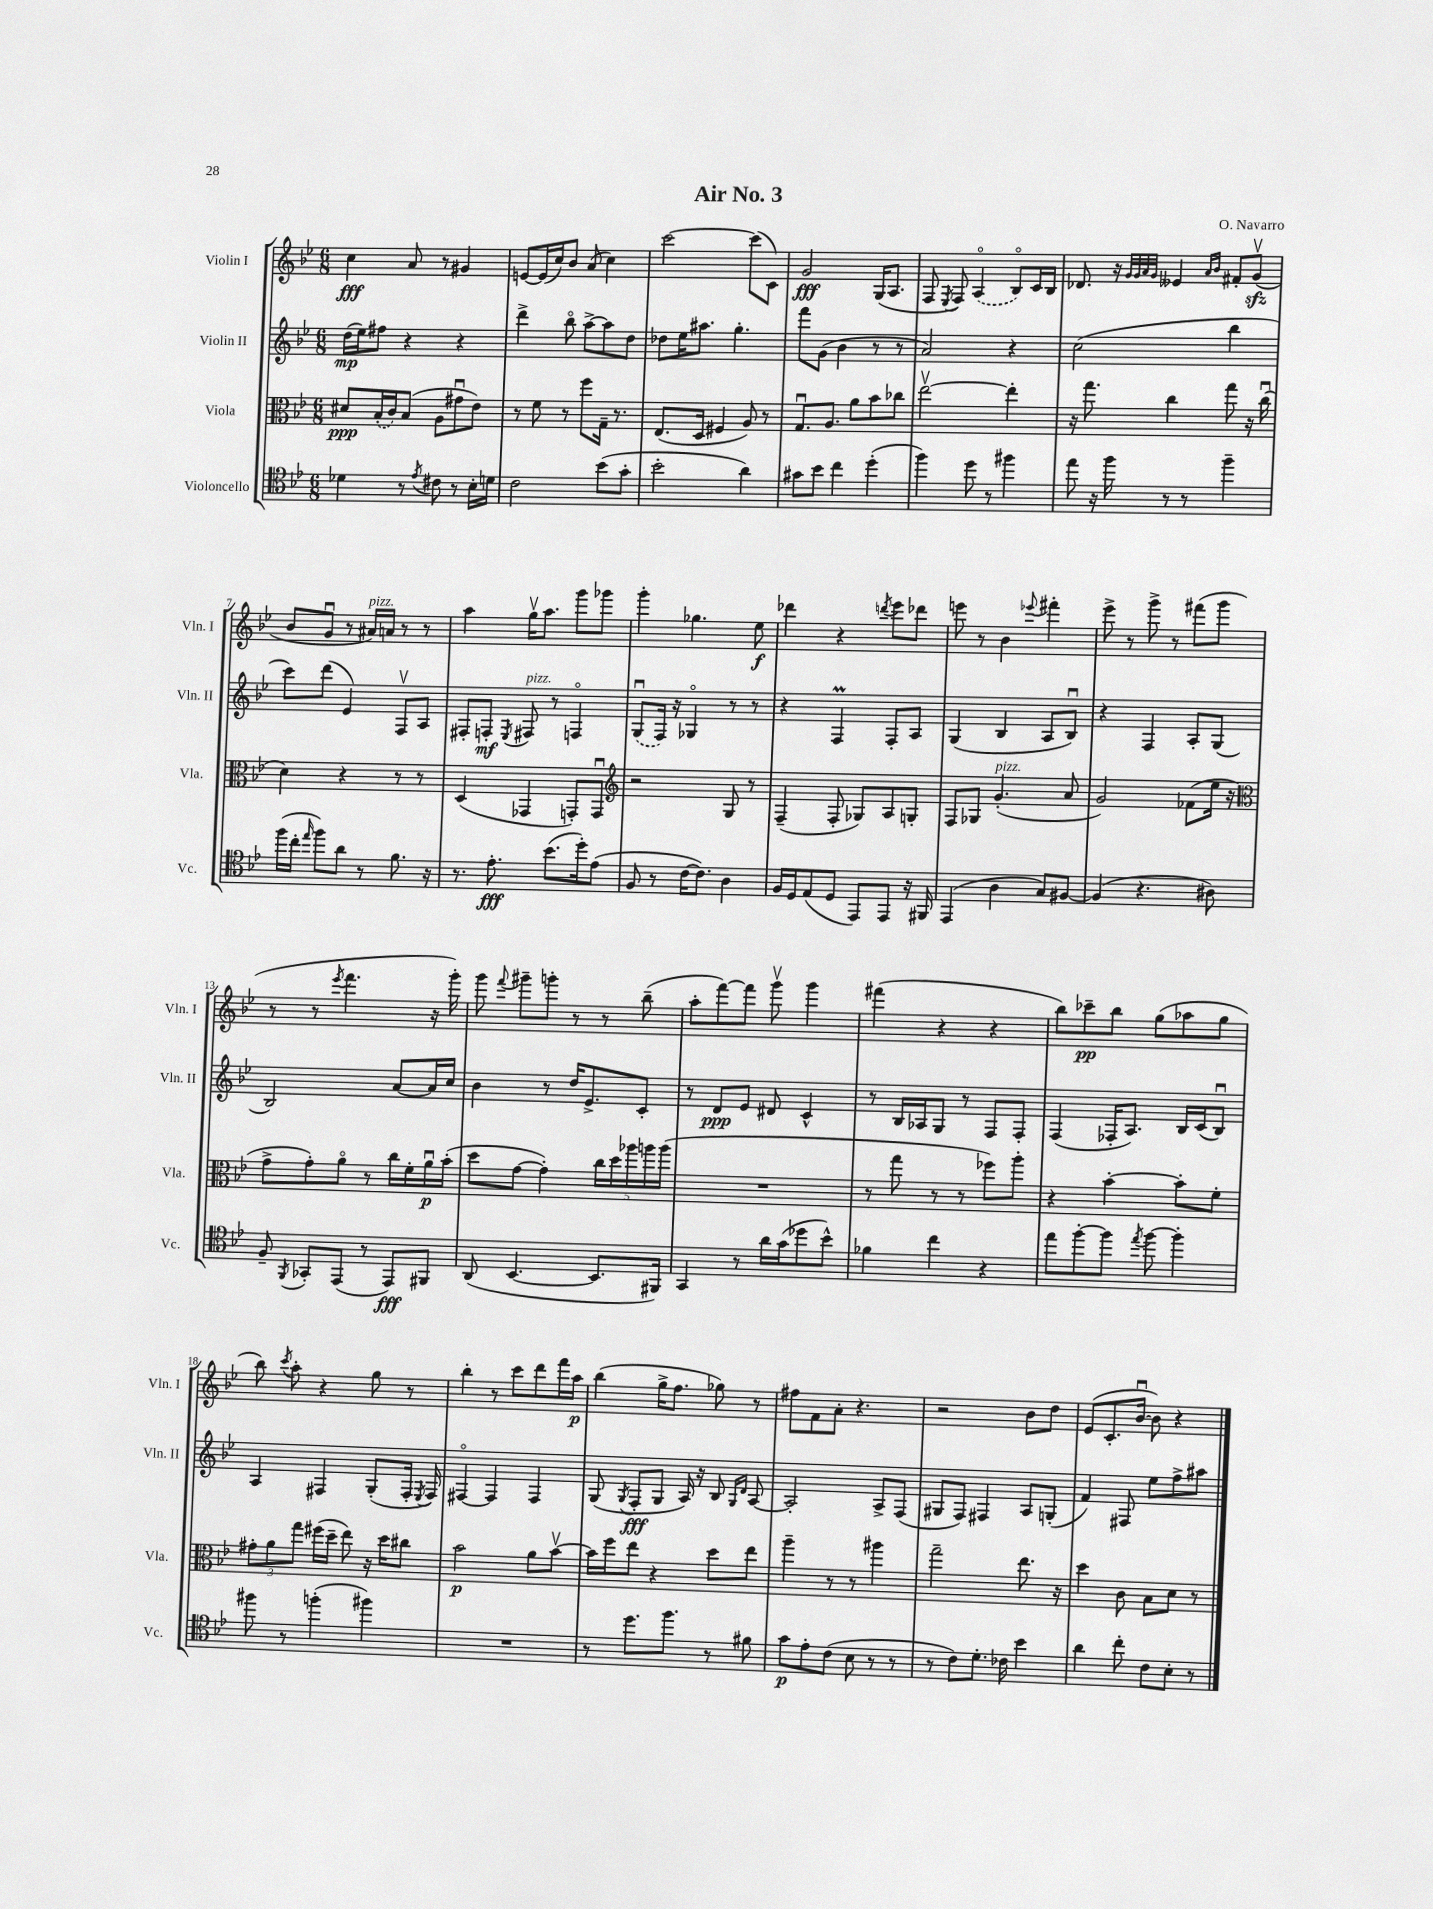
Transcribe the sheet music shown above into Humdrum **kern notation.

**kern	**dynam	**kern	**dynam	**kern	**dynam	**kern	**dynam
*part4	*part4	*part3	*part3	*part2	*part2	*part1	*part1
*staff4	*staff4	*staff3	*staff3	*staff2	*staff2	*staff1	*staff1
*I"Violoncello	*	*I"Viola	*	*I"Violin II	*	*I"Violin I	*
*I'Vc.	*	*I'Vla.	*	*I'Vln. II	*	*I'Vln. I	*
*clefC4	*	*clefC3	*	*clefG2	*	*clefG2	*
*k[b-e-]	*	*k[b-e-]	*	*k[b-e-]	*	*k[b-e-]	*
*M6/8	*	*M6/8	*	*M6/8	*	*M6/8	*
=1	=1	=1	=1	=1	=1	=1	=1
4d-X\	.	8d#X/L	ppp	(16dd\LL	mp	4cc\	fff
.	.	.	.	16ee-\J)	.	.	.
.	.	(16B-'/L	.	8ff#X\J	.	.	.
.	.	16c/J)	.	.	.	.	.
8r	.	(8B-/J	.	4r	.	8a/	.
8qe-/	.	.	.	.	.	.	.
8c#X\	.	8A\L	.	.	.	8r	.
8r	.	8g#Xu\	.	4r	.	4g#X/	.
16B-'\LL	.	8e-\J)	.	.	.	.	.
16dn\JJ	.	.	.	.	.	.	.
=2	=2	=2	=2	=2	=2	=2	=2
2c\	.	8r	.	4ddd^\	.	[8en/L	.
.	.	8f\	.	.	.	(16e/L]	.
.	.	.	.	.	.	16cc/J)	.
.	.	8r	.	8bb-\	.	8b-/J	.
.	.	8ff\L	.	[8aa^\L	.	(8a/	.
(8b-\L	.	16G~\Jk	.	8aa\]	.	4cc\)	.
.	.	8.r	.	.	.	.	.
8g'\J	.	.	.	8dd\J	.	.	.
=3	=3	=3	=3	=3	=3	=3	=3
2b-'\	.	(8.E-/L	.	8dd-X\L	.	[2ccc\	.
.	.	.	.	16ee-\K	.	.	.
.	.	16D/Jk	.	8.aa#X\J	.	.	.
.	.	4F#X/	.	.	.	.	.
.	.	.	.	4.gg'\	.	.	.
4a\)	.	8A/)	.	.	.	(8ccc\L]	.
.	.	8r	.	.	.	8c\J)	.
=4	=4	=4	=4	=4	=4	=4	=4
8g#X\L	.	8.Gu/L	.	8fff\L	.	2g/	fff
8b-\J	.	.	.	(8g\J	.	.	.
.	.	8.A/J	.	.	.	.	.
4cc\	.	.	.	4b-\	.	.	.
.	.	8a\L	.	.	.	.	.
(4dd'\	.	8b-\	.	8r	.	(16G/KL	.
.	.	.	.	.	.	8.A/J	.
.	.	8cc-X\J	.	8r	.	.	.
=5	=5	=5	=5	=5	=5	=5	=5
4ff\)	.	[2ee-v\	.	2a/)	.	8F/	.
.	.	.	.	.	.	8qE-/	.
.	.	.	.	.	.	8F/)	.
8dd\	.	.	.	.	.	(4A/	.
8r	.	.	.	.	.	.	.
4ff#X\	.	4ee-'\]	.	4r	.	8B-/L)	.
.	.	.	.	.	.	16c/L	.
.	.	.	.	.	.	16B-/JJ	.
=6	=6	=6	=6	=6	=6	=6	=6
8ee-\	.	16r	.	(2cc\	.	8.d-X/	.
.	.	8.gg\	.	.	.	.	.
16r	.	.	.	.	.	.	.
16ff\	.	.	.	.	.	16r	.
.	.	.	.	.	.	32qqg/LLL	.
.	.	.	.	.	.	32qqg/	.
.	.	.	.	.	.	32qqa/	.
.	.	.	.	.	.	32qqg/JJJ	.
8r	.	4cc\	.	.	.	4e--X/	.
8r	.	.	.	.	.	.	.
.	.	.	.	.	.	16qqa/LL	.
.	.	.	.	.	.	16qqb-/JJ	.
4ff~\	.	8gg\	.	4bb-\	.	8f#X'/L	.
.	.	16r	.	.	.	(8gzzv/J	.
.	.	(16ccu\	.	.	.	.	.
!!LO:LB:g=z
=7	=7	=7	=7	=7	=7	=7	=7
(16ff\LL	.	4d\)	.	8ccc\L)	.	8b-/L	.
16cc'\JJ	.	.	.	.	.	.	.
16qqee-/	.	.	.	.	.	.	.
8ff\L)	.	.	.	(8ddd\J	.	8gu/J	.
8a\J	.	4r	.	4e-/)	.	8r	.
!	!	!	!	!	!	!LO:TX:a:i:t=pizz.	!
8r	.	.	.	.	.	16a#X/LL)	.
.	.	.	.	.	.	16an/JJ	.
8.f\	.	8r	.	8Fv/L	.	8r	.
.	.	8r	.	8A/J	.	8r	.
16r	.	.	.	.	.	.	.
=8	=8	=8	=8	=8	=8	=8	=8
8.r	.	(4D/	.	8F#X'/L	.	4aa\	.
.	.	.	.	8Fn'/J	mf	.	.
8.e-'\	fff	.	.	.	.	.	.
.	.	.	.	8qE-/	.	.	.
!	!	!	!	!LO:TX:a:i:t=pizz.	!	!	!
.	.	4GG-X/	.	8F#X/	.	16ggv\KL	.
.	.	.	.	.	.	8.aa\J	.
(8.b-\L	.	.	.	8r	.	.	.
.	.	8GGn'/L)	.	4Fn/	.	8ggg\L	.
16dd'\k)	.	.	.	.	.	.	.
(8e-\J	.	8GGu/J	.	.	.	8ggg-X\J	.
=9	=9	=9	=9	=9	=9	=9	=9
*	*	*clefG2	*	*	*	*	*
8F/	.	2r	.	(8Gu/L	.	4ggg'\	.
8r	.	.	.	16F/Jk)	.	.	.
.	.	.	.	16r	.	.	.
[16c\KL	.	.	.	4G-X/	.	4.gg-X\	.
8.c\J])	.	.	.	.	.	.	.
4A\	.	8G/	.	8r	.	.	.
.	.	8r	.	8r	.	8ee-\	f
=10	=10	=10	=10	=10	=10	=10	=10
16F/LL	.	(4F~/	.	4r	.	4ddd-X\	.
16D/J	.	.	.	.	.	.	.
(8E-/	.	.	.	.	.	.	.
8D/J	.	8F'/	.	4FM/	.	4r	.
8EE-/L)	.	8G-X/L)	.	.	.	.	.
.	.	.	.	.	.	8qdddn/	.
8EE-/J	.	8A/	.	8F'/L	.	8eee-\L	.
16r	.	8Gn'/J	.	8A/J	.	8ddd-X\J	.
16FF#X/	.	.	.	.	.	.	.
=11	=11	=11	=11	=11	=11	=11	=11
(4EE-/	.	8F/L	.	(4G/	.	8eeen\	.
.	.	8G-X/J	.	.	.	8r	.
!	!	!LO:TX:a:i:t=pizz.	!	!	!	!	!
4A\	.	(4.g'/	.	4B-/	.	4b-\	.
.	.	.	.	.	.	8qqeee-X/	.
8G/L)	.	.	.	8A/L	.	4fff#X'\	.
[8F#X/J	.	8a/	.	8B-u/J)	.	.	.
=12	=12	=12	=12	=12	=12	=12	=12
(4F#/]	.	2g/)	.	4r	.	8eee-^\	.
.	.	.	.	.	.	8r	.
4.r	.	.	.	4F/	.	8ggg^\	.
.	.	.	.	.	.	8r	.
.	.	(8f-X\L	.	8A'/L	.	(8fff#X\L	.
8A#X\)	.	16ee-\Jk	.	(8G/J	.	8ggg\J	.
.	.	16r	.	.	.	.	.
!!LO:LB:g=z
=13	=13	=13	=13	=13	=13	=13	=13
*	*	*clefC3	*	*	*	*	*
8F~/	.	8g^\L	.	2B-/)	.	8r	.
8qFF/	.	.	.	.	.	.	.
8GG-X'/L	.	8g'\)	.	.	.	8r	.
.	.	.	.	.	.	8qeee-/	.
(8EE-/J	.	8a\J	.	.	.	4.fff\	.
8r	.	8r	.	.	.	.	.
8EE-/L)	fff	16cc\LL	.	[8a/L	.	.	.
.	.	16f'\	.	.	.	.	.
8FF#X/J	.	16au\	p	16a/L]	.	16r	.
.	.	(16b-'\JJ	.	16cc/JJ	.	16ggg'\)	.
=14	=14	=14	=14	=14	=14	=14	=14
(8AA/	.	8dd\L	.	4b-\	.	8ggg\	.
.	.	.	.	.	.	8qqfff/	.
[4.BB-/	.	[8g\J	.	.	.	8ggg#X~\L	.
.	.	4g'\])	.	8r	.	8gggn'\J	.
.	.	.	.	16dd/KL	.	8r	.
.	.	.	.	8.e-^/	.	.	.
8.BB-/L]	.	20cc\LL	.	.	.	8r	.
.	.	20dd\	.	.	.	.	.
.	.	20aa-X\	.	.	.	.	.
.	.	.	.	8c'/J	.	(8bb-~\	.
.	.	20aan\	.	.	.	.	.
16FF#X/Jk)	.	.	.	.	.	.	.
.	.	(20aa\JJ	.	.	.	.	.
=15	=15	=15	=15	=15	=15	=15	=15
4GG/	.	2.r	.	8r	.	8aa'\L	.
.	.	.	.	8d/L	ppp	[8fff\)	.
8r	.	.	.	8e-/J	.	8fff\J]	.
16a\LL	.	.	.	8d#X/	.	8gggv\	.
(16g\J	.	.	.	.	.	.	.
8dd-X\	.	.	.	4c^^/	.	4ggg\	.
8b-^^\J)	.	.	.	.	.	.	.
=16	=16	=16	=16	=16	=16	=16	=16
4f-X\	.	8r	.	8r	.	(4fff#X\	.
.	.	8gg\	.	16B-/LL	.	.	.
.	.	.	.	16A-X/J	.	.	.
4cc\	.	8r	.	8G/J	.	4r	.
.	.	8r	.	8r	.	.	.
4r	.	8ff-X\L)	.	8F/L	.	4r	.
.	.	8aa'\J	.	8F'/J	.	.	.
=17	=17	=17	=17	=17	=17	=17	=17
8ee-\L	.	4r	.	(4F/	.	8bb-\L)	.
[8ff'\	.	.	.	.	.	8ccc-X~\	pp
8ff\J]	.	[4b-'\	.	16F-X'/KL	.	8bb-\J	.
.	.	.	.	8.A/J)	.	.	.
8qee-/	.	.	.	.	.	.	.
[8ff\	.	.	.	.	.	(8gg\L	.
4ff'\]	.	8b-'\L]	.	16B-/LL	.	8aa-X\	.
.	.	.	.	(16c/J	.	.	.
.	.	8f'\J	.	8B-u/J)	.	8gg\J	.
!!LO:LB:g=z
=18	=18	=18	=18	=18	=18	=18	=18
8ff#X\	.	12g#X'\L	.	4A/	.	8bb-\)	.
.	.	12a\	.	.	.	.	.
.	.	.	.	.	.	8qccc/	.
8r	.	.	.	.	.	8aa'\	.
.	.	12gg\J	.	.	.	.	.
(4ffn'\	.	(16ff#X\LL	.	4F#X/	.	4r	.
.	.	16dd~\JJ	.	.	.	.	.
.	.	8ee-\)	.	.	.	.	.
4ff#X\)	.	16r	.	(8G'/L	.	8gg\	.
.	.	16dd\KL	.	.	.	.	.
.	.	8cc#X\J	.	16F#'/Jk	.	8r	.
.	.	.	.	8qE-/	.	.	.
.	.	.	.	16F#/)	.	.	.
=19	=19	=19	=19	=19	=19	=19	=19
2.r	.	2b-\	p	[4F#X/	.	4bb-'\	.
.	.	.	.	4F#/]	.	8r	.
.	.	.	.	.	.	8ccc\L	.
.	.	8a\L	.	4F#/	.	8ddd\	.
.	.	[8b-v\J	.	.	.	16fff\L	.
.	.	.	.	.	.	16aa\JJ	p
=20	=20	=20	=20	=20	=20	=20	=20
8r	.	16b-\LL]	.	(8G/	.	(4bb-\	.
.	.	16ff\J	.	.	.	.	.
.	.	.	.	8qG/	.	.	.
8.dd\L	.	8ee-\J	.	8F'/L	fff	.	.
.	.	4r	.	8G/J	.	16gg^\KL	.
8.ff\J	.	.	.	.	.	8.ff\J	.
.	.	.	.	16A/)	.	.	.
.	.	.	.	16r	.	.	.
8r	.	8dd\L	.	8B-/	.	8gg-X\)	.
.	.	.	.	16qqG/LL	.	.	.
.	.	.	.	16qqd/JJ	.	.	.
8f#X\	.	8ee-\J	.	[8A/	.	8r	.
=21	=21	=21	=21	=21	=21	=21	=21
8g\L	p	4aa~\	.	2A'/]	.	8ff#X\L	.
8e-'\	.	.	.	.	.	8f\	.
(8c\J	.	8r	.	.	.	8a'\J	.
8B-\	.	8r	.	.	.	4.r	.
8r	.	4aa#X\	.	8A^/L	.	.	.
8r	.	.	.	(8F/J	.	.	.
=22	=22	=22	=22	=22	=22	=22	=22
8r	.	2gg~\	.	8G#X/L	.	2r	.
8c\L)	.	.	.	8F/J)	.	.	.
8.d'\J	.	.	.	4F#X/	.	.	.
16c-X\	.	.	.	.	.	.	.
4b-\	.	8.ee-\	.	8A/L	.	8b-\L	.
.	.	.	.	(8Gn'/J	.	8dd\J	.
.	.	16r	.	.	.	.	.
=23	=23	=23	=23	=23	=23	=23	=23
4a\	.	4dd\	.	4f/)	.	(8e-/L	.
.	.	.	.	.	.	8.c'/	.
8cc'\	.	8c\	.	8F#X/	.	.	.
.	.	.	.	.	.	[16b-u/Jk	.
8c\L	.	8B-\L	.	8ee-\L	.	8b-\])	.
8B-'\J	.	8d\J	.	8ff^\	.	4r	.
8r	.	8r	.	8aa#X\J	.	.	.
==	==	==	==	==	==	==	==
*-	*-	*-	*-	*-	*-	*-	*-
